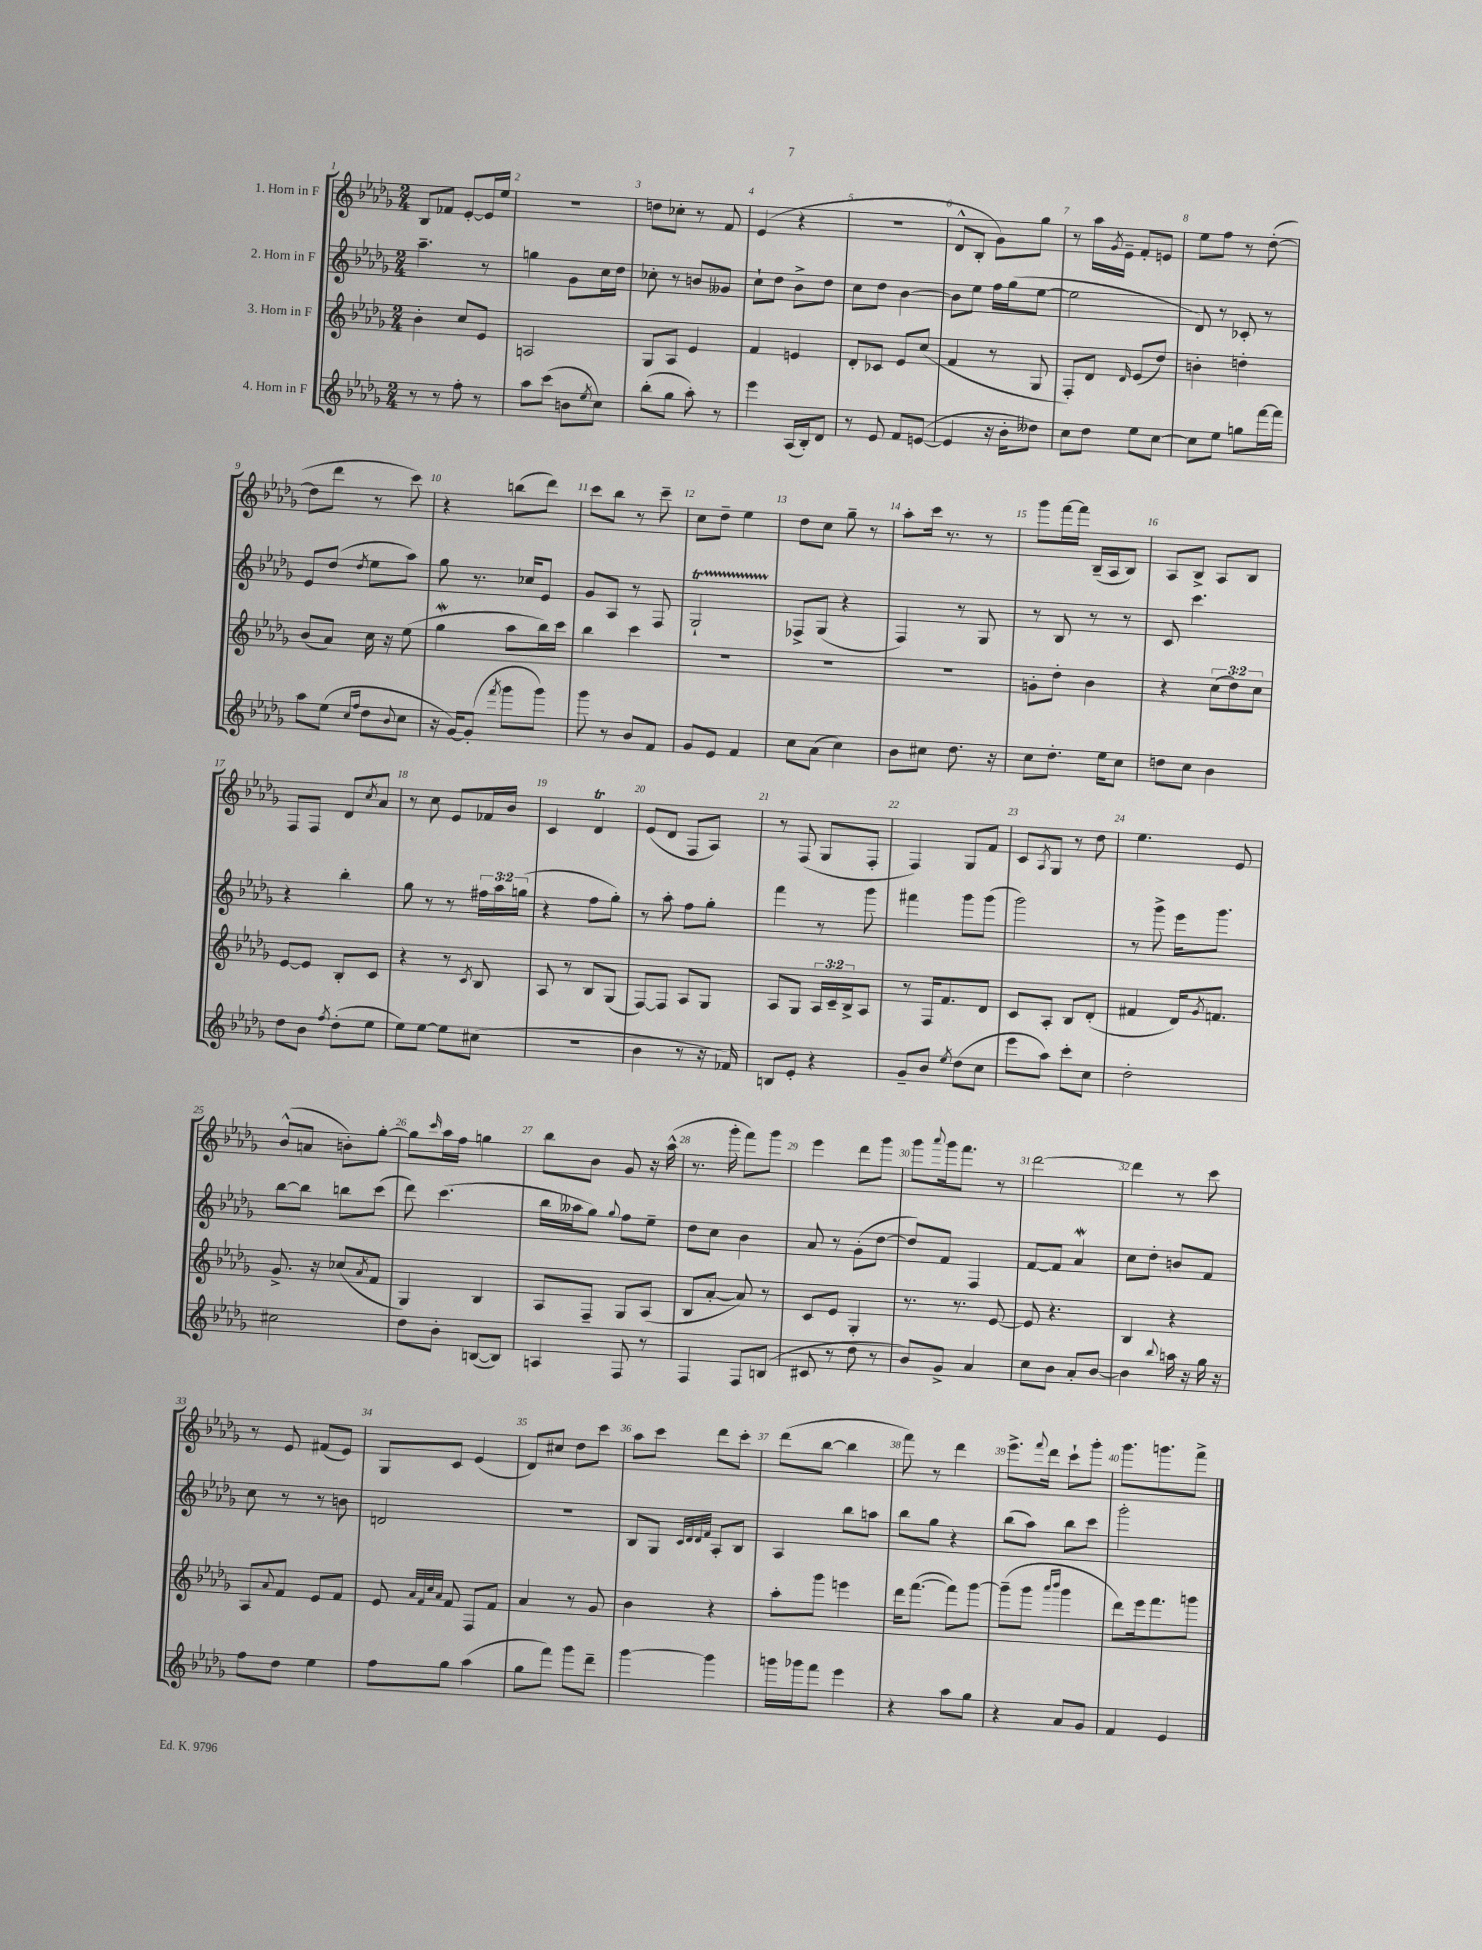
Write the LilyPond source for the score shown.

<<
\new StaffGroup <<
\new Staff = "s0" \with { instrumentName = "1. Horn in F" } {
    \clef treble \key des \major \numericTimeSignature \time 2/4
    bes8 fes'8 ees'8~-. ees'16 ees''16 |
    R2 |
    d''8 ces''8-. r8 f'8 |
    ees'4( r4 |
    R2 |
    des'8-^ bes8-. ges'8) ges''8 |
    r8 aes''16 \acciaccatura { ges'8 } ees'16-- f'8-. e'8 |
    ees''8 f''8 r8 des''8~-.( |
    des''8 des'''8 r8 c'''8) |
    r4 b''8( des'''8) |
    c'''8 bes''8 r8 c'''8-- |
    c''8 des''8-- ees''4 |
    des''8 c''8 ges''8-- r8 |
    aes''8-. c'''16 r8. r8 |
    ges'''8 f'''16~ f'''16 bes16--( aes16 bes8) |
    aes8 bes8-> aes8 bes8 |
    f8 f8 des'8 \acciaccatura { c''8 } aes'8 |
    r8 c''8 ees'8 fes'16 bes'16 |
    c'4 des'4\trill |
    ees'8( des'8 f8 aes8) |
    r8 f8( ges8 f8-. |
    f4) ges8 f'8 |
    c'8 \acciaccatura { aes8 } ges8 r8 des''8 |
    ees''4. ees'8 |
    bes'8-^( a'8 b'8-.) ges''8~-. |
    ges''8 \grace { c'''16 } aes''16 f''16 g''4 |
    bes''8 bes'8 ges'8 r16 aes''16-^( |
    r8. ges'''16-. f'''8) ges'''8 |
    ees'''4 des'''8 ges'''8 |
    ges'''8 \appoggiatura { aes'''8 } ges'''16 f'''8. r8 |
    des'''2~ |
    des'''4 r8 c'''8 |
    r8 ees'8 fis'8( ees'8) |
    ges8 c'8 ees'4( |
    des'8) cis''8 des''8 c'''8 |
    aes''8 c'''8 des'''8 c'''8-. |
    des'''8( bes''8~ bes''4 |
    f'''8) r8 des'''4 |
    ees'''8.-> \appoggiatura { f'''8 } des'''16 c'''8-! ges'''8-. |
    ges'''8. g'''8. f'''8-> \bar "|." |
}
\new Staff = "s1" \with { instrumentName = "2. Horn in F" } {
    \clef treble \key des \major \numericTimeSignature \time 2/4 \override Staff.TupletNumber.text = #tuplet-number::calc-fraction-text
    aes''4.-- r8 |
    g''4 ges'8 c''16 des''16 |
    ces''8-. r8 b'8 geses'8 |
    c''8-! des''8 bes'8-> des''8 |
    c''8 des''8 bes'4~ |
    bes'8 ees''8 f''16 ges''16( ees''8~ |
    ees''2 |
    des'8) r8 ces'8-. r8 |
    ees'8 des''8( \acciaccatura { des''8 } ees''8 aes''8) |
    ges''8 r8. ces''16 ees'8 |
    ges'8 aes8 r8 f8 |
    ges2-!\startTrillSpan |
    fes8->\stopTrillSpan ges8( r4 |
    f4) r8 ges8 |
    r8 bes8 r8 r8 |
    c'8 c'''4. |
    r4 bes''4-. |
    ges''8 r8 r8 \tuplet 3/2 { fis''16 aes''16 g''16( } |
    r4 f''8 ges''8-.) |
    r8 aes''8-. f''8 ges''8-. |
    f'''4 r8 ges'''8 |
    fis'''4 ges'''8 ges'''8( |
    ges'''2) |
    r8 ges'''8-> ees'''16 ges'''8. |
    bes''8~ bes''8 b''8 c'''8( |
    des'''8) c'''4.( |
    bes''16 aeses''16 ges''8) \appoggiatura { ges''8 } f''8 ees''8-- |
    des''8 c''8 bes'4 |
    aes'8 r8 ges'8-.( des''8~ |
    des''8) f'8 f4 |
    f'8~ f'8 aes'4\mordent |
    c''8 des''8-. b'8 f'8 |
    c''8 r8 r8 b'8 |
    d'2 |
    r2 |
    bes8 ges8 \grace { c'32 des'32 des'32 f'32 } aes8-. bes8 |
    aes4 bes''8 a''8 |
    bes''8 ges''8 r4 |
    bes''8( aes''8) bes''8 c'''8 |
    ges'''2-. \bar "|." |
}
\new Staff = "s2" \with { instrumentName = "3. Horn in F" } {
    \clef treble \key des \major \numericTimeSignature \time 2/4 \override Staff.TupletNumber.text = #tuplet-number::calc-fraction-text
    bes'4-. c''8 ees'8 |
    a2 |
    ges8 aes8 ees'4 |
    f'4 e'4 |
    des'8-. ces'8 ees'8 c''8( |
    f'4 r8 ges8 |
    f8-.) des'8 \grace { des'16 } ees'8( des''8) |
    b'4-. d''4-. |
    bes'8( aes'8) c''16 r16 ees''8( |
    ges''4\mordent aes''8 bes''16) c'''16 |
    bes''4 c'''4 |
    R2 |
    R2 |
    R2 |
    g'8-. des''8-. bes'4 |
    r4 \tuplet 3/2 { c''8( des''8) c''8 } |
    ees'8~ ees'8 bes8-. c'8 |
    r4 r8 \acciaccatura { c'8 } bes8 |
    aes8 r8 bes8 ges8( |
    f8~) f8 aes8 ges8 |
    aes8 ges8 \tuplet 3/2 { aes16 c'16-- bes16-> } aes8 |
    r8 f16 f'8. des'8 |
    c'8 aes8-. bes8 des'8-.( |
    fis'4 des'16) \acciaccatura { ges'8 } f'8. |
    ges'8.-> r16 ces''8( \acciaccatura { aes'8 } f'8 |
    ges4) bes4 |
    aes8 f8-- ges8 aes8( |
    bes8 aes'8~-. aes'8) r8 |
    c'8 ees'8 ges4-. |
    r8. r8. ees'8~ |
    ees'8 r4. |
    bes4 r4 |
    aes8 \appoggiatura { aes'8 } f'8 ees'8 f'8 |
    ees'8 \grace { aes'32 f'32 c''32 aes'32 } f'8 f8 f'8 |
    aes'4 r8 ges'8 |
    bes'4 r4 |
    aes''8-. ges'''8 e'''4 |
    des'''16 f'''8.~( f'''8) ges'''8~ |
    ges'''8--( ges'''8 \grace { aes'''16 bes'''16 } ges'''4 |
    des'''8) ees'''16 f'''8. g'''8 \bar "|." |
}
\new Staff = "s3" \with { instrumentName = "4. Horn in F" } {
    \clef treble \key des \major \numericTimeSignature \time 2/4
    r8 r8 f''8-. r8 |
    aes''8 c'''8( b'8 \acciaccatura { ees''8 } c''8) |
    bes''8-.( ges''8 aes''8-.) r8 |
    ees'''4 aes16( bes16-.) des'8 |
    r8 ees'8 f'8 e'8~( |
    e'4 r16 bes'16-. deses''8) |
    c''8 des''8 ees''8 c''8~ |
    c''8 ees''8 g''8 f'''16~ f'''16 |
    aes''8 ees''8( \grace { c''16 f''16 } des''8 \appoggiatura { bes'8 } c''8 |
    r16 ges'16~) ges'8-.( \acciaccatura { f'''8 } ges'''8 ges'''8) |
    ges'''8 r8 bes'8 f'8 |
    ges'8 ees'8 f'4 |
    c''8 aes'8( c''4) |
    bes'8 cis''8 des''8. r16 |
    c''8 des''8.-. ees''16 c''8 |
    d''8 c''8 bes'4 |
    des''8 bes'8 \acciaccatura { f''8 } des''8-.( ees''8 |
    ees''8) ees''8~ ees''8 cis''8( |
    r2 |
    bes'4 r8 r16 fes'16) |
    b8 ees'8-. r4 |
    ges'8-- bes'8 \acciaccatura { ees''8 } des''8( c''8 |
    ees'''8 aes''8) c'''8-. c''8 |
    des''2-. |
    cis''2 |
    des''8 bes'8-. b8~( b8) |
    a4 f8 r8 |
    f4 f8 b8( |
    cis'8 r8 des''8 r8 |
    bes'8) ges'8-> aes'4 |
    c''8 bes'8 aes'8-. bes'8~ |
    bes'4 \appoggiatura { bes''8 } a''16 r16 ges''16 r16 |
    f''8 des''8 ees''4 |
    f''8 ges''8 aes''4( |
    ges''8 f'''8) ges'''8 des'''8-- |
    ges'''4~ ges'''4 |
    g'''16 ges'''16 f'''8 ees'''4 |
    r4 aes''8 ges''8 |
    r4 aes'8 ges'8 |
    f'4 ees'4 \bar "|." |
}
>>
>>
\layout { \context { \Score \override BarNumber.break-visibility = ##(#f #t #t) barNumberVisibility = #all-bar-numbers-visible } }
